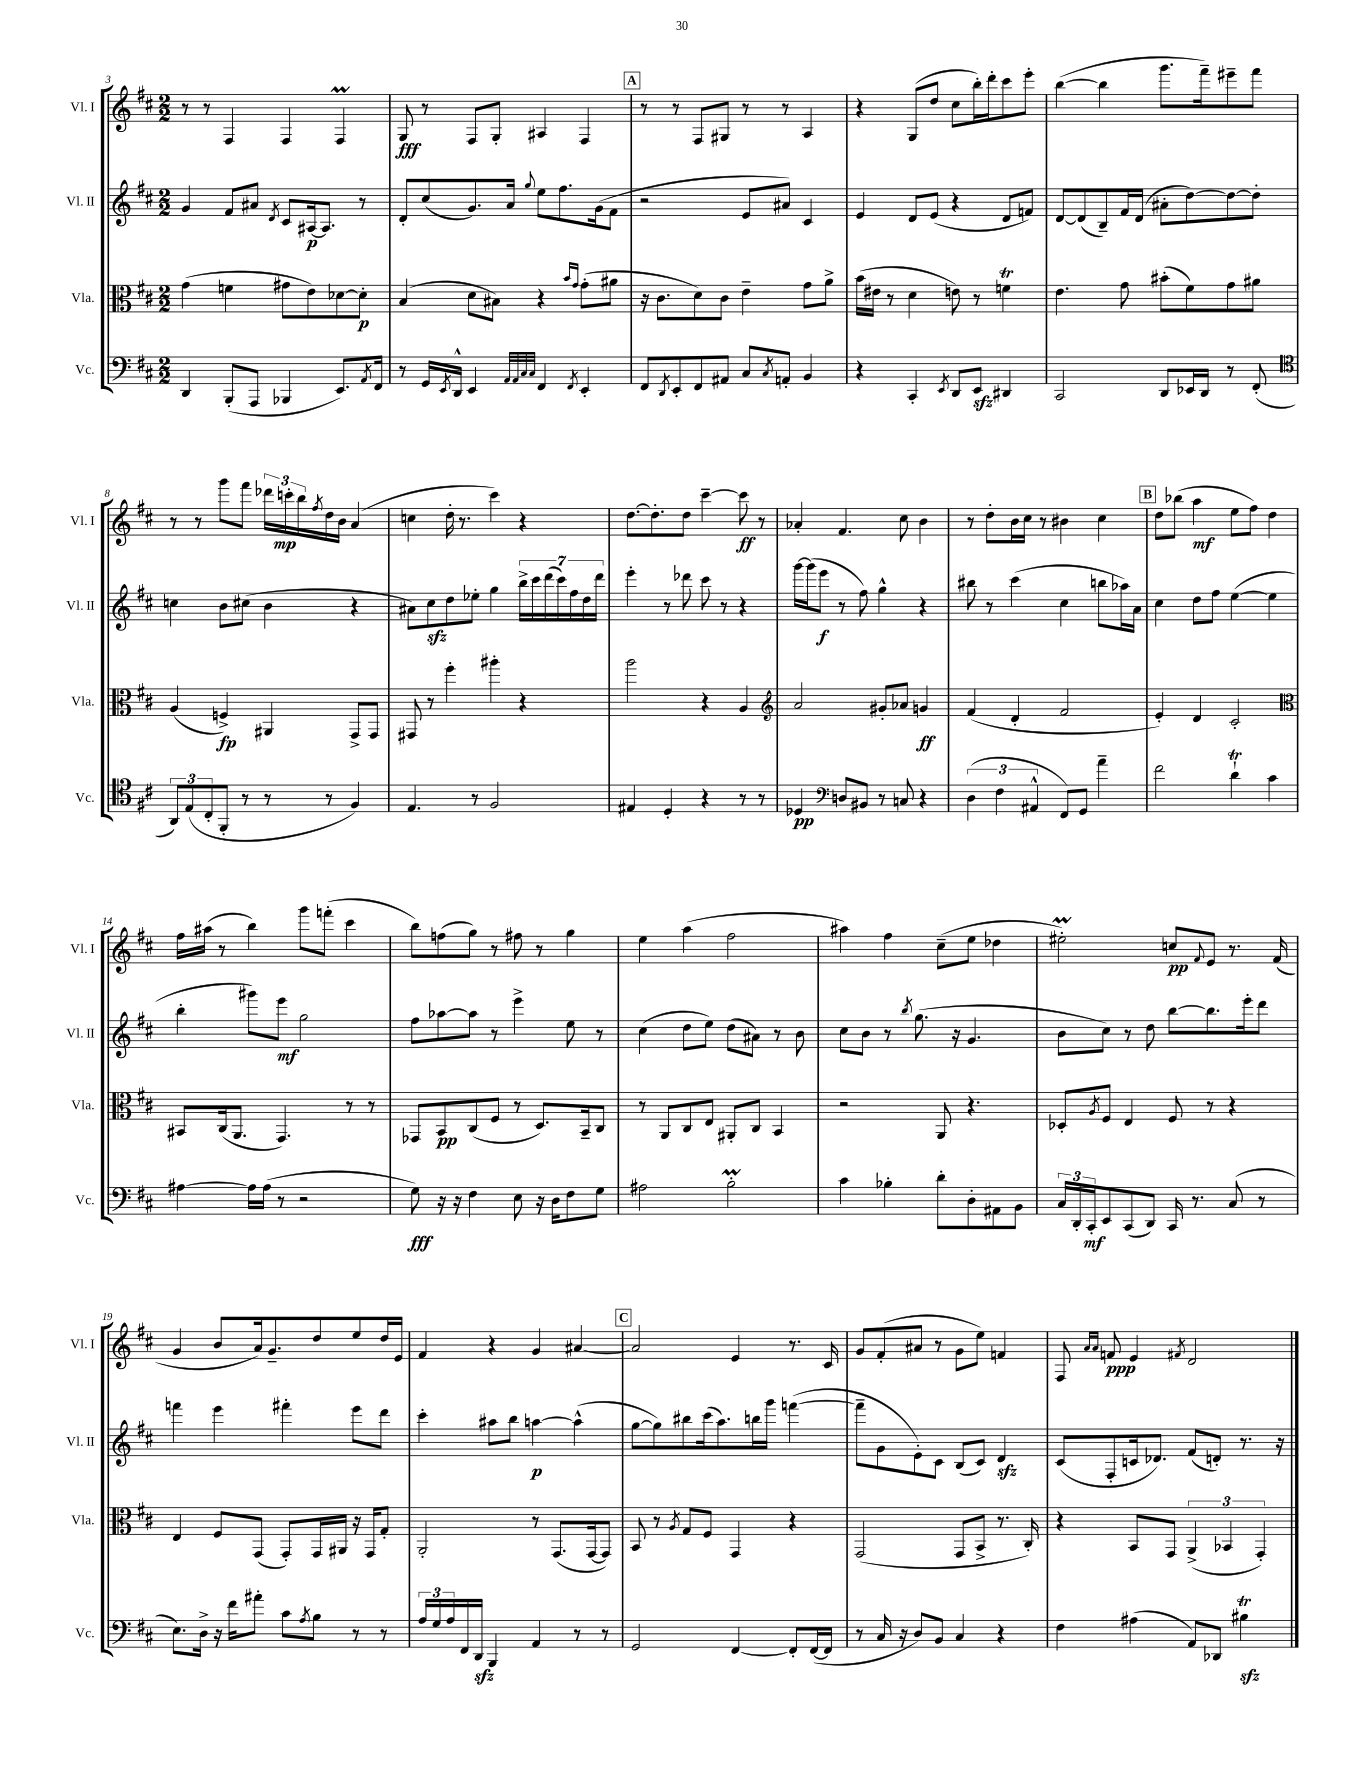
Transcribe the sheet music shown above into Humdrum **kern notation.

**kern	**kern	**kern	**kern
*staff4	*staff3	*staff2	*staff1
*clefF4	*clefC3	*clefG2	*clefG2
*k[f#c#]	*k[f#c#]	*k[f#c#]	*k[f#c#]
*M2/2	*M2/2	*M2/2	*M2/2
4DD	(4g	4g	8r
.	.	.	8r
(8BBB'	4f	8f#	4F#
8AAA	.	8a#	.
.	.	8qd	.
4BBB-	8g#	8c#	4F#
.	8e)	[16A#	.
.	.	8.A#]	.
8.EE)	[8d-	.	4F#
.	8d-']	8r	.
8qAA	.	.	.
16FF#	.	.	.
=	=	=	=
8r	(4B	8d'	8G
16GG	.	(8cc#	8r
8qEE	.	.	.
16DD^^	.	.	.
4EE	8d	8.g)	8F#
.	8B#)	.	8G'
.	.	16a	.
32qqAA	.	.	.
32qqAA	.	.	.
32qqC#	.	.	.
32qqC#	.	8qqgg	.
4FF#	4r	8ee	4A#
.	.	8.ff#	.
.	16qqb	.	.
8qFF#	16qqg	.	.
4EE'	(8g'	.	4F#
.	.	(16g	.
.	8a#	8f#	.
=	=	=	=
8FF#	16r	2r	8r
.	8.c#	.	.
8qDD	.	.	.
8EE'	.	.	8r
8FF#	8d)	.	8F#
8AA#	8c#	.	8G#
8C#	4e~	8e	8r
8qC#	.	.	.
8AA'	.	8a#)	8r
4BB	8g	4c#	4A
.	8a^	.	.
=	=	=	=
4r	(16b	4e	4r
.	16e#	.	.
.	8r	.	.
4CC#'	4d	8d	(8G
.	.	(8e	8dd
8qEE	.	.	.
8DD	8e)	4r	8cc#
8EE	8r	.	16bb')
.	.	.	16ddd'
4DD#	4f	8d	8ccc#
.	.	8f)	8eee'
=	=	=	=
2CC#	4.e	[8d	([4bb
.	.	(8d]	.
.	.	8B~)	4bb]
.	8g	16f#	.
.	.	(16d	.
8DD	(8b#'	8a#'	8.ggg
16EE-	8f#)	[8dd)	.
16DD	.	.	16fff#~)
8r	8g	8dd_	8eee#~
(8FF#'	8a#	8dd']	8fff#
=	=	=	=
*clefC4	*	*	*
12AA)	(4A	4cc	8r
(12E	.	.	.
.	.	.	8r
12C#'	.	.	.
8FF#'	4F^)	8b	8ggg
8r	.	(8cc#	8fff#
8r	4AA#	4b	24ddd-
.	.	.	24ccc'
.	.	.	24bb
.	.	.	8qff#
8r	.	.	16dd
.	.	.	16b
4F#)	8GG^	4r	(4a
.	8GG	.	.
=	=	=	=
4.E	8GG#	8a#)	4cc
.	8r	8cc#	.
.	4ff#'	8dd	16dd'
.	.	.	8.r
8r	.	8ee-'	.
2F#	4aa#'	4gg	4ccc#)
.	4r	28bb^	4r
.	.	28ccc#	.
.	.	(28ddd	.
.	.	28ccc#)	.
.	.	28ff#	.
.	.	28dd	.
.	.	28ddd	.
=	=	=	=
4E#	2aa	4eee'	[8.dd
.	.	.	8.dd']
4D'	.	8r	.
.	.	8ddd-	8dd
4r	4r	8ccc#	[4ccc#~
.	.	8r	.
8r	4A	4r	8ccc#]
8r	.	.	8r
=	=	=	=
*	*clefG2	*	*
4D-	2a	[16ggg	4a-'
.	.	(16ggg]	.
.	.	8eee	.
*clefF4	*	*	*
8D	.	8r	4.f#
8BB#	.	8ff#)	.
8r	8g#'	4gg^^	.
8C	8a-	.	8cc#
4r	4g	4r	4b
=	=	=	=
(6D	(4f#	8bb#	8r
.	.	8r	8dd'
6F#	.	.	.
.	4d'	(4ccc#	16b
.	.	.	16cc#
6AA#^^	.	.	.
.	.	.	8r
8FF#)	2f#	4cc#	4b#
8GG	.	.	.
4a~	.	8bb	4cc#
.	.	16aa-)	.
.	.	16a	.
=	=	=	=
2f#	4e')	4cc#	8dd
.	.	.	(8bb-
.	4d	8dd	4aa
.	.	8ff#	.
4d`	2c#'	([4ee	8ee
.	.	.	8ff#)
4c#	.	4ee]	4dd
=	=	=	=
*	*clefC3	*	*
[4A#	8BB#	4bb'	16ff#
.	.	.	(16aa#
.	(16C#	.	8r
.	8.AA	.	.
16A#]	.	8ggg#)	4bb)
(16A#	.	.	.
8r	4.GG)	8eee	.
2r	.	2gg	8ggg
.	.	.	(8fff'
.	8r	.	4ccc#
.	8r	.	.
=	=	=	=
8G)	8GG-	8ff#	8bb)
16r	8BB	[8aa-	(8ff
16r	.	.	.
4F#	(8C#	8aa-]	8gg)
.	8F#	8r	8r
8E	8r	4eee^	8ff#
16r	8.D)	.	8r
16D	.	.	.
8F#	.	8ee	4gg
.	16BB~	.	.
8G	8C#	8r	.
=	=	=	=
2A#	8r	(4cc#	4ee
.	8AA	.	.
.	8C#	8dd	(4aa
.	8E	8ee)	.
2B'	8AA#'	(8dd	2ff#
.	8C#	8a#)	.
.	4BB	8r	.
.	.	8b	.
=	=	=	=
4c#	2r	8cc#	4aa#)
.	.	8b	.
4B-'	.	8r	4ff#
.	.	8qbb	.
.	.	(8.gg	.
8d'	8AA	.	(8cc#~
.	.	16r	.
8D'	4.r	4.g	8ee
8AA#	.	.	4dd-
8BB	.	.	.
=	=	=	=
24C#	8D-'	8b	2ee#')
24DD'	.	.	.
24CC#'	.	.	.
.	8qA	.	.
8EE	8F#	8cc#)	.
(8CC#	4E	8r	.
8DD)	.	8dd	.
16CC#	8F#	[8bb	8cc
8.r	.	.	.
.	.	.	8qqf#
.	8r	8.bb]	8e
(8C#	4r	.	8.r
.	.	16eee'	.
8r	.	8ddd	.
.	.	.	(16f#
=	=	=	=
8.E)	4E	4fff	4g
16D^	.	.	.
16r	8F#	4eee	8b
16f#	.	.	.
8a#'	(8GG	.	16a)
.	.	.	8.g~
8c#	8GG')	4fff#'	.
8qA	.	.	.
8B	16GG	.	8dd
.	16AA#	.	.
8r	16r	8eee	8ee
.	16GG	.	.
8r	8G'	8ddd	16dd
.	.	.	16e
=	=	=	=
24A	2AA'	4ccc#'	4f#
24G	.	.	.
24A	.	.	.
16FF#	.	.	.
16DD	.	.	.
4BBB	.	8aa#	4r
.	.	8bb	.
4AA	8r	[4aa	4g
.	(8.GG	.	.
8r	.	(4aa^^]	[4a#
.	[16GG	.	.
8r	8GG])	.	.
=	=	=	=
2GG	8BB	[8gg	2a#]
.	8r	8gg])	.
.	8qA	.	.
.	8G	8bb#	.
.	8F#	(16ccc#	.
.	.	8.aa)	.
[4FF#	4GG	.	4e
.	.	16bb	.
.	.	16ggg	.
8FF#']	4r	([4fff	8.r
([16FF#	.	.	.
16FF#]	.	.	16c#
=	=	=	=
8r	(2GG	8fff~]	8g
16C#	.	8g	(8f#'
16r	.	.	.
8D)	.	8e')	8a#
8BB	.	8c#	8r
4C#	8GG	(8B	8g
.	8BB^	8c#)	8ee)
4r	8.r	4d	4f
.	16C#')	.	.
=	=	=	=
4F#	4r	(8c#	8F#
.	.	.	16qqa
.	.	.	16qqa
.	.	8F#'	8f
(4A#	8BB	16c	4e
.	.	8.d-)	.
.	8GG	.	.
.	.	.	8qf#
8AA)	(6AA^	(8f#	2d
8DD-	.	8d')	.
.	6BB-	.	.
4B#	.	8.r	.
.	6GG')	.	.
.	.	16r	.
==	==	==	==
*-	*-	*-	*-
